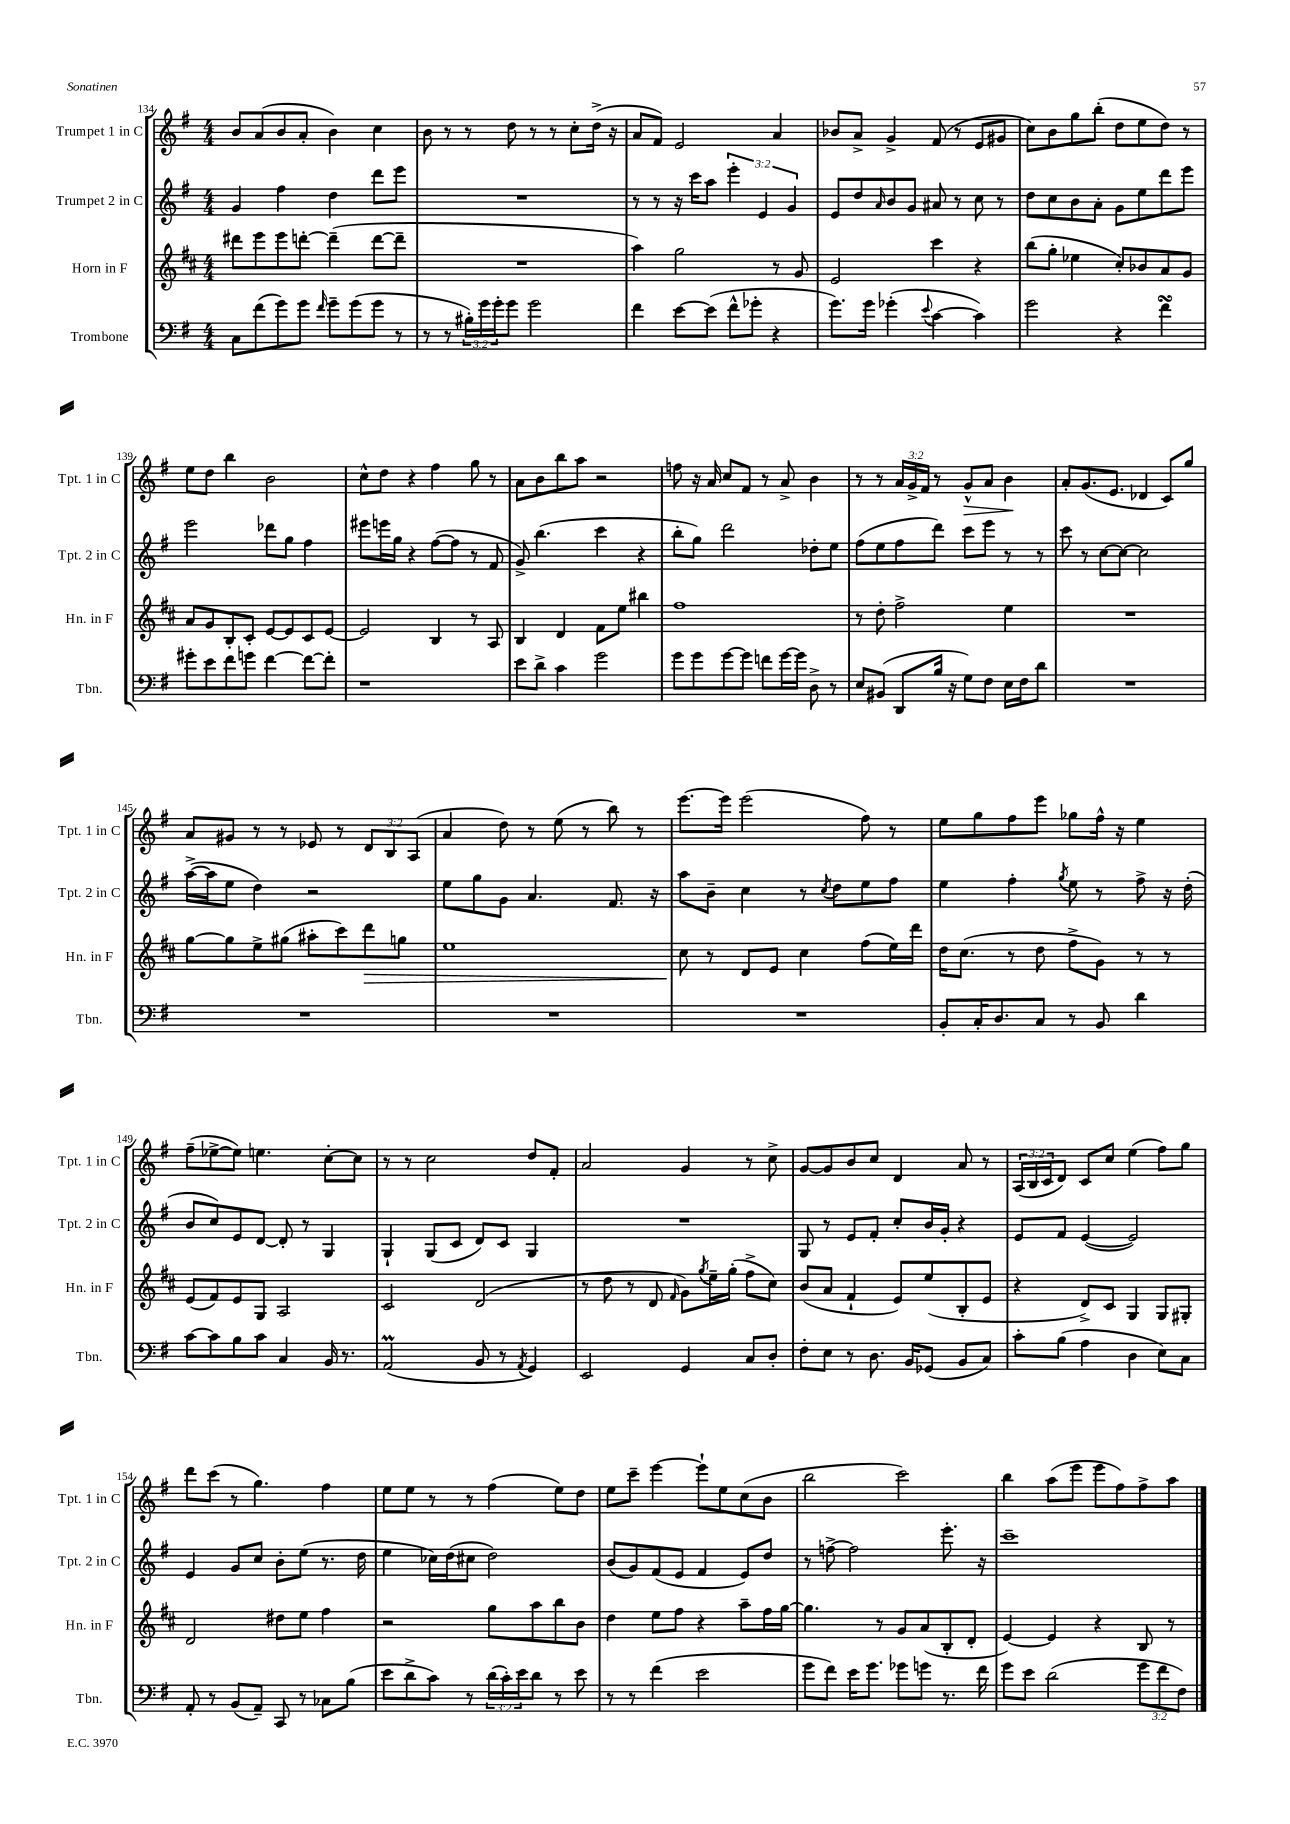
<<
\new StaffGroup <<
\new Staff = "s0" \with { instrumentName = "Trumpet 1 in C" shortInstrumentName = "Tpt. 1 in C" } {
    \clef treble \key g \major \numericTimeSignature \time 4/4 \override Staff.TupletNumber.text = #tuplet-number::calc-fraction-text
    b'8 a'8( b'8 a'8-. b'4) c''4 |
    b'8 r8 r8 d''8 r8 r8 c''8-. d''16->( r16 |
    a'8 fis'8) e'2 a'4 |
    bes'8 a'8-> g'4-> fis'8( r8 e'8 gis'8 |
    c''8) b'8 g''8 b''8-.( d''8 e''8 d''8) r8 |
    e''8 d''8 b''4 b'2 |
    c''8-^ d''8 r4 fis''4 g''8 r8 |
    a'8 b'8 b''8 a''8 r2 |
    f''8 r16 a'16 c''8 fis'8 r8 a'8-> b'4 |
    r8 r8 \tuplet 3/2 { a'16 g'16-> fis'16 } r8 g'8-^\> a'8 b'4\! |
    a'8-. g'8.( e'8. des'4 c'8) g''8 |
    a'8 gis'8 r8 r8 ees'8 r8 \tuplet 3/2 { d'8 b8 a8( } |
    a'4 d''8) r8 e''8( r8 b''8) r8 |
    e'''8.~ e'''16 e'''2( fis''8) r8 |
    e''8 g''8 fis''8 e'''8 ges''8 fis''16-^ r16 e''4 |
    fis''8--( ees''8~-> ees''8) e''4. c''8~-. c''8 |
    r8 r8 c''2 d''8 fis'8-. |
    a'2 g'4 r8 c''8-> |
    g'8~ g'8 b'8 c''8 d'4 a'8 r8 |
    \tuplet 3/2 { a16( b16 c'16 } d'8) c'8 c''8 e''4( fis''8) g''8 |
    d'''8 c'''8( r8 g''4.) fis''4 |
    e''8 e''8 r8 r8 fis''4( e''8) d''8 |
    e''8 c'''8-- e'''4~ e'''8-! e''8 c''8( b'8 |
    b''2 c'''2) |
    b''4 a''8( e'''8 e'''8 fis''8) fis''8-> a''8 \bar "|." |
}
\new Staff = "s1" \with { instrumentName = "Trumpet 2 in C" shortInstrumentName = "Tpt. 2 in C" } {
    \clef treble \key g \major \numericTimeSignature \time 4/4 \override Staff.TupletNumber.text = #tuplet-number::calc-fraction-text
    g'4 fis''4 d''4 d'''8 e'''8 |
    R1 |
    r8 r8 r16 c'''16 a''8 \tuplet 3/2 { e'''4-. e'4 g'4 } |
    e'8 d''8 \grace { a'16 } b'8 g'8 ais'8 r8 c''8 r8 |
    d''8 c''8 b'8 a'8-. g'8 e''8 d'''8 e'''8 |
    e'''2 des'''8 g''8 fis''4 |
    eis'''8 e'''16 g''16 r4 fis''8~( fis''8 r8 fis'8 |
    g'8->) b''4.( c'''4 r4 |
    b''8-. g''8) d'''2 des''8-. e''8 |
    fis''8( e''8 fis''8 d'''8) c'''8 e'''8 r8 r8 |
    c'''8 r8 c''8~ c''8~ c''2 |
    a''16~->( a''16 e''8 d''4) r2 |
    e''8 g''8 g'8 a'4. fis'8. r16 |
    a''8 b'8-- c''4 r8 \acciaccatura { c''8 } d''8 e''8 fis''8 |
    e''4 fis''4-. \acciaccatura { g''8 } e''8 r8 fis''8-> r16 d''16-.( |
    b'8 c''8) e'8 d'8~ d'8-. r8 g4 |
    g4-! g8( c'8 d'8) c'8 g4 |
    R1 |
    g8 r8 e'8 fis'8-. c''8-. b'16 g'16-. r4 |
    e'8 fis'8 e'4~( e'2) |
    e'4 g'8 c''8 b'8-. e''8( r8. d''16 |
    e''4 ces''16) d''16( cis''8 d''2) |
    b'8( g'8) fis'8( e'8 fis'4 e'8) d''8 |
    r8 f''8~-> f''2 e'''8.-. r16 |
    c'''1-- \bar "|." |
}
\new Staff = "s2" \with { instrumentName = "Horn in F" shortInstrumentName = "Hn. in F" } {
    \clef treble \key d \major \numericTimeSignature \time 4/4
    dis'''8 e'''8 e'''8 d'''8~-. d'''4--( d'''8~ d'''8-- |
    R1 |
    a''4) g''2 r8 g'8 |
    e'2 cis'''4 r4 |
    b''8( g''8-. ees''4 cis''8-.) bes'8 a'8 g'8 |
    a'8 g'8 b8-. cis'8-. e'8~ e'8 cis'8 e'8~ |
    e'2 b4 r8 a8 |
    b4 d'4 fis'8 e''8 bis''4 |
    fis''1 |
    r8 d''8-. fis''2-> e''4 |
    R1 |
    g''8~ g''8 e''8-> gis''8( ais''8-. cis'''8) d'''8\> g''8 |
    e''1 |
    cis''8\! r8 d'8 e'8 cis''4 fis''8( e''16) d'''16 |
    d''16 cis''8.( r8 d''8 fis''8-> g'8) r8 r8 |
    e'8( fis'8) e'8 g8 a2 |
    cis'2 d'2( |
    r8 d''8 r8 d'8 \grace { fis'16 } g'8) \acciaccatura { g''8 } e''16-- g''16-.( fis''8-> cis''8) |
    b'8( a'8 fis'4-! e'8) e''8( b8-. e'8 |
    r4 d'8->) cis'8 g4 g8 gis8-. |
    d'2 dis''8 e''8 fis''4 |
    r2 g''8 a''8 b''8 b'8 |
    d''4 e''8 fis''8 r4 a''8-- fis''16 g''16~ |
    g''4. r8 g'8 a'8( b8-. d'8-. |
    e'4~) e'4 r4 b8 r8 \bar "|." |
}
\new Staff = "s3" \with { instrumentName = "Trombone" shortInstrumentName = "Tbn." } {
    \clef bass \key g \major \numericTimeSignature \time 4/4 \override Staff.TupletNumber.text = #tuplet-number::calc-fraction-text
    c8 fis'8( g'8) g'8 \grace { fis'16 } g'8-- g'8( g'8 r8 |
    r8 r8 \tuplet 3/2 { bis16-.) g'16 g'16-. } g'8 g'2 |
    fis'4 e'8~ e'8( fis'8-^ ges'8-. r4 |
    g'8.) g'16 ges'4-.( \appoggiatura { e'8 } c'4~ c'4) |
    g'2 r4 fis'4\turn |
    gis'8-. e'8 fis'8 g'8 fis'4~ fis'8~ fis'8-. |
    r1 |
    e'8 d'8-> c'4 g'2 |
    g'8 g'8 g'8~ g'8 f'8 g'16~ g'16 d8-> r8 |
    e8 bis,8( d,8 b16 r16 g8) fis8 e16 fis16 d'8 |
    R1 |
    R1 |
    R1 |
    R1 |
    b,8-. c16-. d8. c8 r8 b,8 d'4 |
    c'8~ c'8 b8 c'8 c4 b,16 r8. |
    a,2\prall( b,8 r8 \acciaccatura { a,8 } g,4) |
    e,2 g,4 c8 d8-. |
    fis8-. e8 r8 d8. b,16 ges,8( b,8 c8) |
    c'8-. b8( a4 d4 e8) c8 |
    a,8-. r8 b,8( a,8--) c,8 r8 ces8 b8( |
    e'8 d'8-> c'8) r8 \tuplet 3/2 { d'16( c'16-.) e'16 } d'8 r8 e'8 |
    r8 r8 fis'4( e'2 |
    g'8 fis'8) e'16 g'8. ges'8 g'8 r8. fis'16 |
    g'8 e'8 d'2( \tuplet 3/2 { g'8 fis'8 fis8) } \bar "|." |
}
>>
>>
\layout { \context { \Score currentBarNumber = #134 } }
